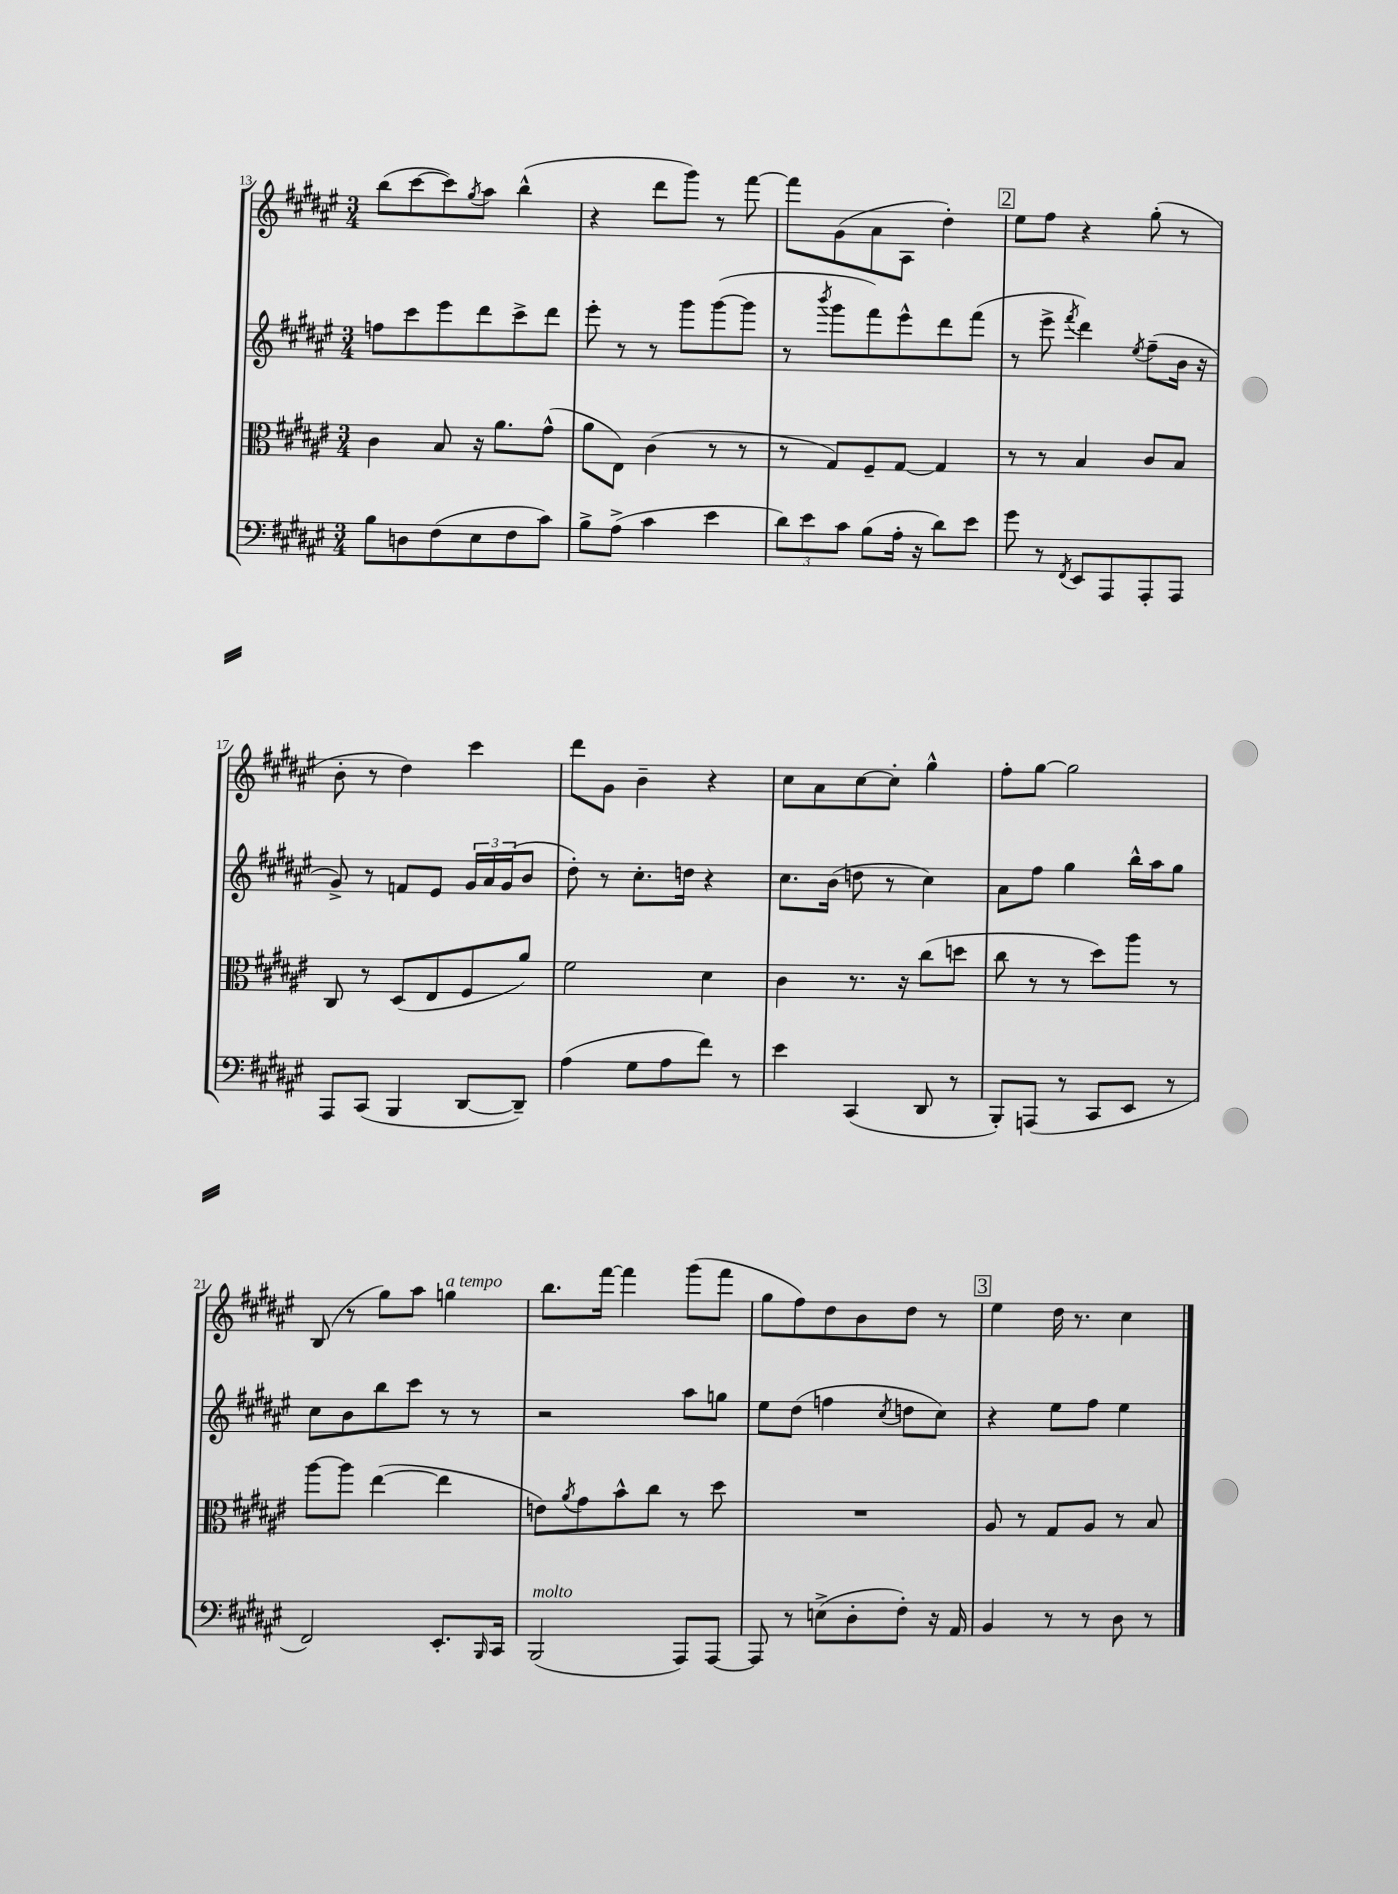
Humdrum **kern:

**kern	**kern	**kern	**kern
*staff4	*staff3	*staff2	*staff1
*clefF4	*clefC3	*clefG2	*clefG2
*k[f#c#g#d#a#e#]	*k[f#c#g#d#a#e#]	*k[f#c#g#d#a#e#]	*k[f#c#g#d#a#e#]
*M3/4	*M3/4	*M3/4	*M3/4
8B\L	4c#\	8ff\L	(8bb\L
8D\	.	8ccc#\	[8ccc#\
(8F#\	8B/	8eee#\	8ccc#\])
.	.	.	8qgg#/
8E#\	16r	8ddd#\	8aa#\J
.	8.a#\L	.	.
8F#\	.	8ccc#^\	(4bb^^\
8c#\J)	(8g#^^\J	8ddd#\J	.
=	=	=	=
8B^\L	8a#\L	8eee#'\	4r
(8A#^\J	8E#\J)	8r	.
4c#\	(4c#\	8r	8ddd#\L
.	.	8ggg#\L	8ggg#\J)
4e#\	8r	([8ggg#\	8r
.	8r	8ggg#\]J	[8fff#\
=	=	=	=
12d#\L)	8r	8r	8fff#\]L
12e#\	.	.	.
.	.	8qbbb/	.
.	8G#/L)	8ggg#\L	(8g#\
12c#\J	.	.	.
(8B\L	8F#~/	8fff#\)	8a#\
16A#'\Jk	[8G#/J	8eee#^^\	8A#\J
16r	.	.	.
8d#\L)	4G#/]	8ddd#\	4dd#'\)
8e#\J	.	(8fff#\J	.
=	=	=	=
8g#\	8r	8r	8ee#\L
8r	8r	8eee#^\	8ff#\J
8qFF#/	.	8qfff#/	.
8EE#/L	4B/	4ddd#\)	4r
8AAA#/	.	.	.
.	.	8qee#/	.
8AAA#'/	8c#/L	(8ff#~\L	(8gg#'\
8AAA#/J	8B/J	16b\Jk	8r
.	.	16r	.
=	=	=	=
8AAA#/L	8C#/	8g#^/)	8b'\
(8CC#/J	8r	8r	8r
4BBB/	(8D#/L	8f/L	4dd#\)
.	8E#/	8e#/J	.
[8DD#/L	8F#/	24g#/LL	4ccc#\
.	.	24a#/	.
.	.	(24g#/J	.
8DD#~/]J)	8a#/J)	8b/J	.
=	=	=	=
(4A#\	2f#\	8dd#'\)	8ddd#\L
.	.	8r	8g#\J
8G#\L	.	8.cc#'\L	4b~\
8A#\	.	.	.
.	.	16dd\Jk	.
8f#\J)	4d#\	4r	4r
8r	.	.	.
=	=	=	=
4e#\	4c#\	8.cc#\L	8cc#\L
.	.	.	8a#\
.	.	(16b\Jk	.
(4CC#/	8.r	8dd\	[8cc#\
.	.	8r	8cc#'\]J
.	16r	.	.
8DD#/	(8cc#\L	4cc#\)	4gg#^^\
8r	8dd\J	.	.
=	=	=	=
8BBB'/L)	8cc#\	8a#\L	8ff#'\L
(8AAA/J	8r	8ff#\J	[8gg#\J
8r	8r	4gg#\	2gg#\]
8CC#/L	8dd#\L)	.	.
8EE#/J	8aa#\J	16bb^^\LL	.
.	.	16aa#\J	.
8r	8r	8gg#\J	.
=	=	=	=
2FF#/)	[8aa#\L	8cc#\L	(8B/
.	8aa#\]J	8b\	8r
.	([4ee#\	8bb\	8gg#\L)
.	.	8ccc#\J	8aa#\J
8.EE#'/L	4ee#\]	8r	4gg\
.	.	8r	.
16qqBBB/	.	.	.
16CC#/Jk	.	.	.
=	=	=	=
(2BBB/	8e\L)	2r	8.bb\L
.	8qa#/	.	.
.	8g#\	.	.
.	.	.	[16fff#\Jk
.	8b^^\	.	4fff#\]
.	8cc#\J	.	.
8AAA#/L)	8r	8aa#\L	(8ggg#\L
[8AAA#/J	8dd#\	8gg\J	8fff#\J
=	=	=	=
8AAA#/]	2.r	8ee#\L	8gg#\L
8r	.	(8dd#\J	8ff#\)
(8E^\L	.	4ff\	8dd#\
8D#'\	.	.	8b\
.	.	8qcc#/	.
8F#'\J)	.	8dd\L	8dd#\J
16r	.	8cc#\J)	8r
16AA#/	.	.	.
=	=	=	=
4BB/	8A#/	4r	4ee#\
.	8r	.	.
8r	8G#/L	8ee#\L	16dd#\
.	.	.	8.r
8r	8A#/J	8ff#\J	.
8D#\	8r	4ee#\	4cc#\
8r	8B/	.	.
==	==	==	==
*-	*-	*-	*-
